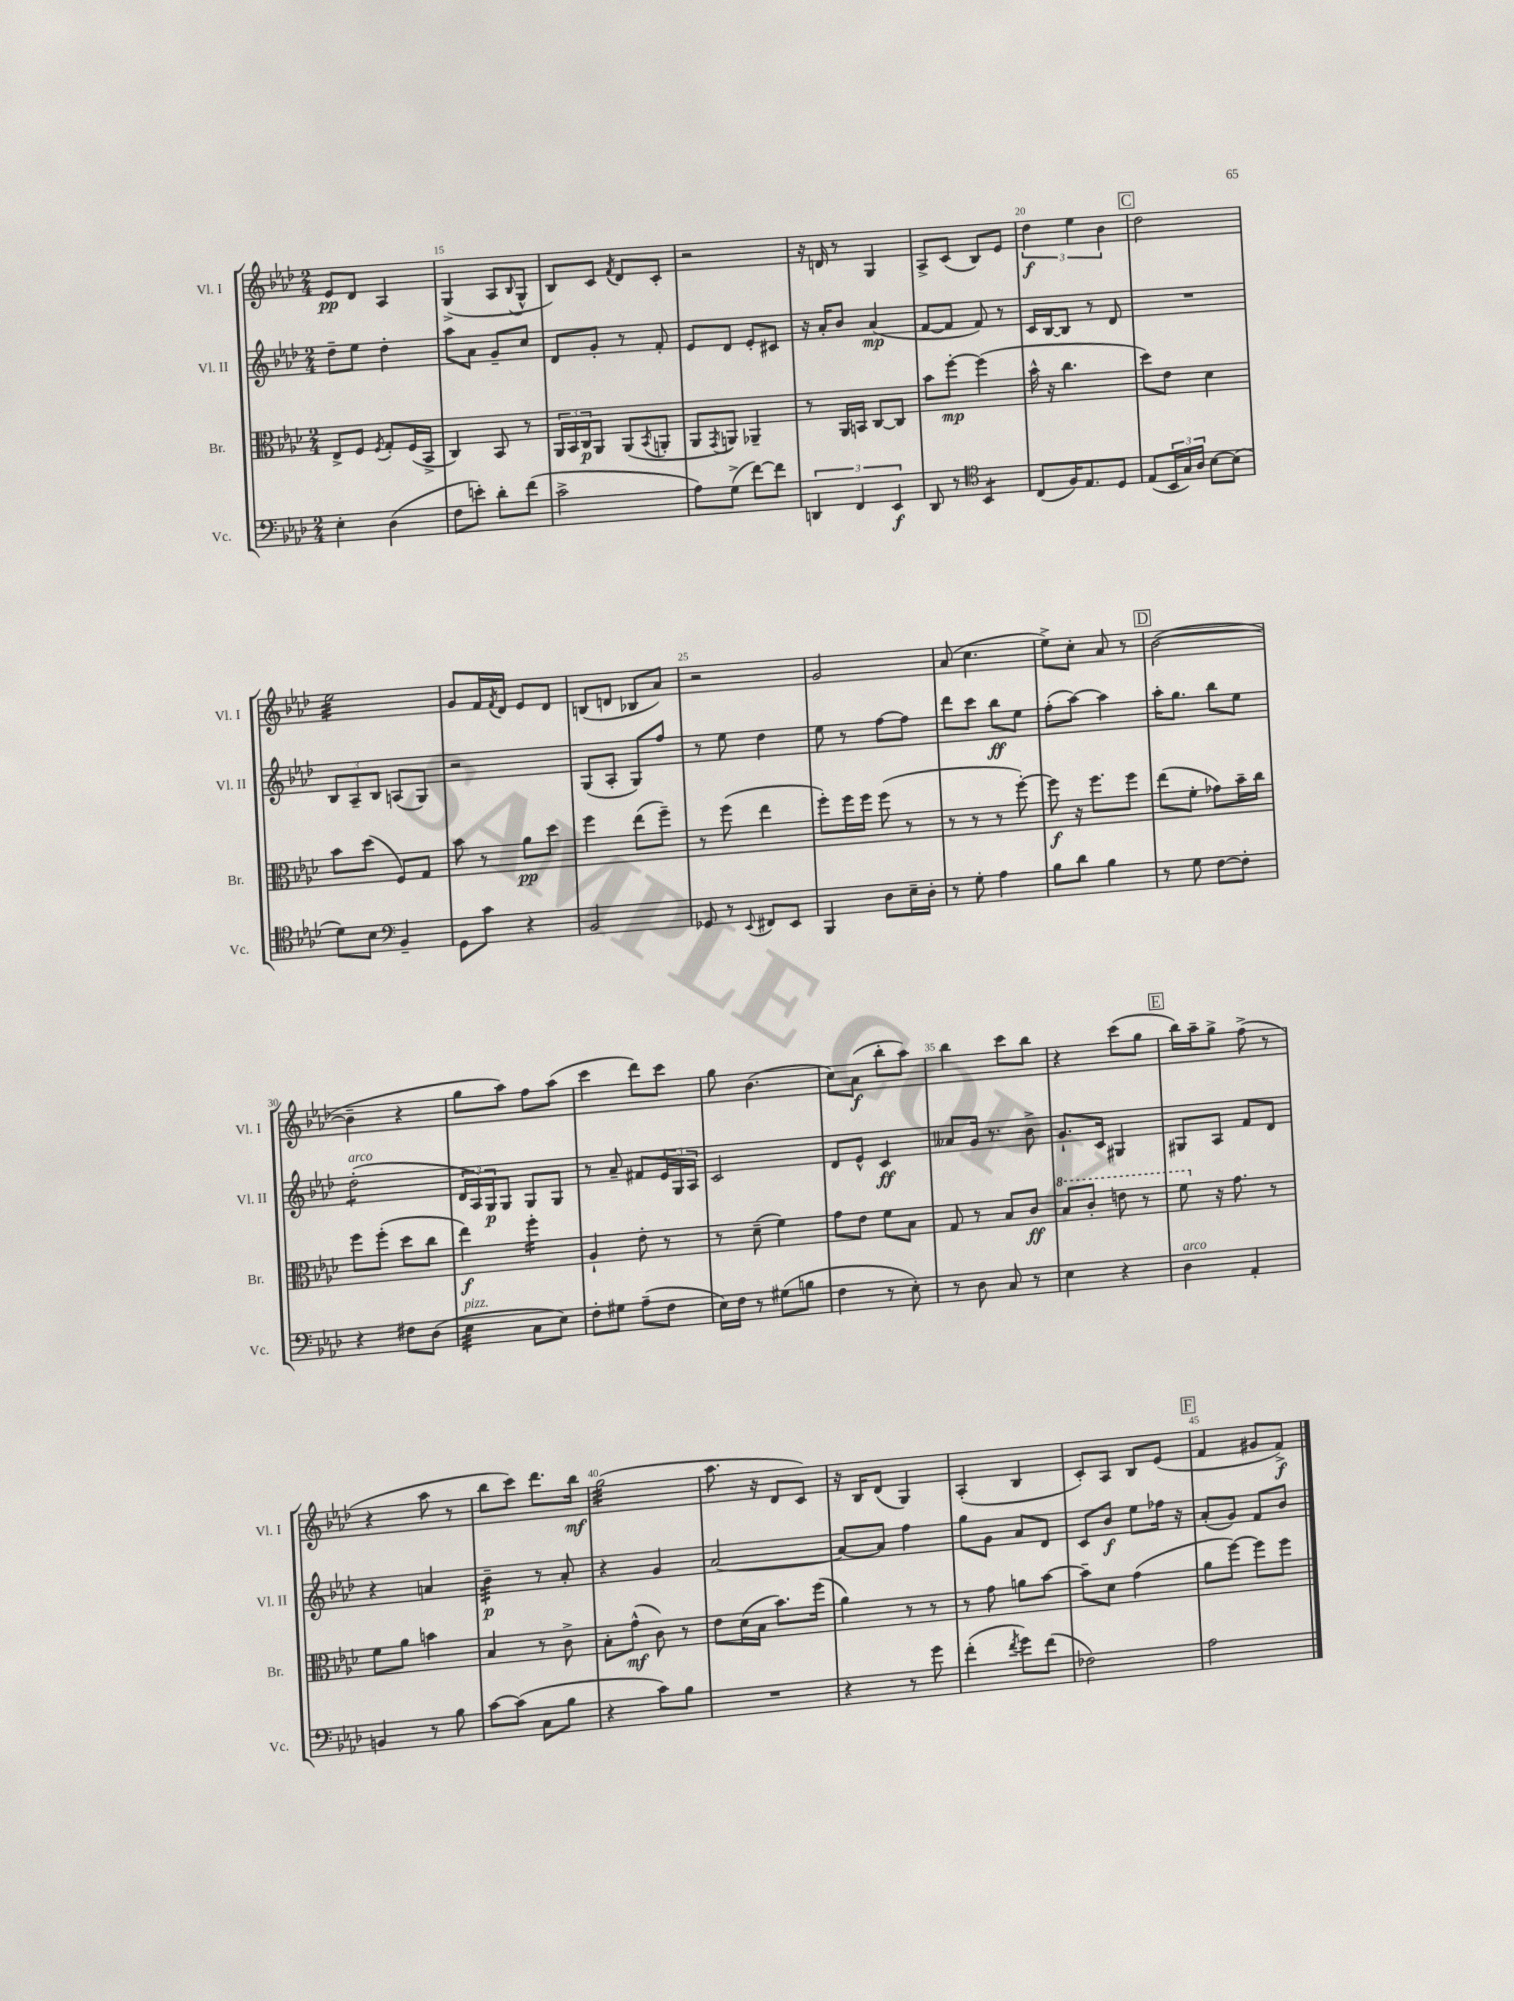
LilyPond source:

<<
\new StaffGroup <<
\new Staff = "s0" \with { instrumentName = "Vl. I" shortInstrumentName = "Vl. I" } {
    \clef treble \key aes \major \numericTimeSignature \time 2/4
    ees'8\pp des'8 aes4 |
    g4->( aes8 \appoggiatura { bes8 } g8-^ |
    bes8) c'8 \acciaccatura { f'8 } des'8 c'8-. |
    r2 |
    r16 d'16 r8 g4 |
    aes8-> c'8( bes8) ees'8 |
    \tuplet 3/2 { des''4\f ees''4 bes'4 } |
    \mark \markup { \box "C" } des''2 |
    ees''2:32 |
    g'8 f'16 \acciaccatura { f'8 } des'16 ees'8 des'8 |
    b8( d'8 bes8 aes'8) |
    r2 |
    g'2 |
    aes'8( c''4. |
    ees''8->) c''8-. aes'8 r8 |
    \mark \markup { \box "D" } bes'2~( |
    bes'4-- r4 |
    g''8 aes''8) f''8 aes''8( |
    c'''4 des'''8) c'''8 |
    g''8 bes'4.( |
    c''8) aes'8\f( bes''8-. aes''8) |
    bes''4 c'''8 bes''8 |
    r4 c'''8( g''8 |
    \mark \markup { \box "E" } bes''16) aes''16-- g''8-> f''8->( r8 |
    r4 aes''8 r8 |
    bes''8 c'''8) des'''8. bes''16\mf |
    g''2:32( |
    aes''8. r16 des'8 c'8) |
    r16 bes16 des'8( g4) |
    aes4-.( bes4 |
    c'8-.) aes8 bes8 ees'8( |
    \mark \markup { \box "F" } f'4 gis'8 f'8->\f) \bar "|." |
}
\new Staff = "s1" \with { instrumentName = "Vl. II" shortInstrumentName = "Vl. II" } {
    \clef treble \key aes \major \numericTimeSignature \time 2/4
    des''8-- ees''8 des''4-. |
    aes''8 aes'8 g'8-- c''8 |
    des'8 g'8-. r8 f'8-. |
    ees'8 des'8 ees'8-. cis'8 |
    r16 aes'16-. bes'8 aes'4\mp( |
    f'8~ f'8 f'8) r8 |
    c'16 bes16~ bes8 r8 des'8 |
    \mark \markup { \box "C" } R2 |
    \tuplet 3/2 { bes8 aes8-- bes8 } a8( g8) |
    r2 |
    g8( aes8-. g8) f''8 |
    r8 ees''8 des''4 |
    ees''8 r8 f''8~ f''8 |
    des'''8 c'''8 bes''8\ff ees''8 |
    f''8-.( aes''8~) aes''4 |
    \mark \markup { \box "D" } aes''16-. g''8. bes''8 ees''8 |
    des''2:8-.^\markup { \italic "arco" }( |
    \tuplet 3/2 { des'16 aes16) g16\p } g8 g8 g8 |
    r8 aes'8-- fis'8 \tuplet 3/2 { ees'16 g16 aes16 } |
    c'2 |
    des'8 ees'8-^ c'4\ff |
    aeses'8 g'16 r8. bes'8-> |
    g'8.-! c'16 gis4 |
    \mark \markup { \box "E" } gis8 aes8 f'8 des'8 |
    r4 a'4 |
    bes'4:32--\p r8 aes'8-. |
    r4 g'4 |
    aes'2~ |
    aes'8~ aes'8 f''4 |
    g''8 g'8 aes'8 des'8 |
    c'8 bes'8\f ees''8 fes''16 r16 |
    \mark \markup { \box "F" } aes'8-.( g'8) f'8 bes'8 \bar "|." |
}
\new Staff = "s2" \with { instrumentName = "Br." shortInstrumentName = "Br." } {
    \clef alto \key aes \major \numericTimeSignature \time 2/4
    ees8-> f8 \acciaccatura { f8 } g8-. f16( bes,16-> |
    c4) bes,8 r8 |
    \tuplet 3/2 { aes,16 bes,16 c16\p } aes,8 aes,8( \acciaccatura { bes,8 } a,8-. |
    aes,8 \acciaccatura { g,8 } a,8) aes,4-- |
    r8 aes,16 b,16 c8~ c8 |
    bes'8 f''8~-.\mp f''4( |
    bes'16-^ r16 c''4. |
    \mark \markup { \box "C" } des''8) ees'8 des'4 |
    bes'8 des''8( f8) g8 |
    bes'8 r8 aes'8\pp des''8 |
    f''4 ees''8( f''8--) |
    r8 f''8( ees''4 |
    f''8-.) f''16 f''16 f''8( r8 |
    r8 r8 r8 f''8~-.) |
    f''8\f r16 f''8. f''8 |
    \mark \markup { \box "D" } ees''8( f'8-. ges'8) bes'16-- c''16 |
    f''8 f''8-.( des''8 c''8 |
    ees''4\f) f''4:16-. |
    aes4-! ees'8-. r8 |
    r8 des'8--( f'4) |
    g'8 ees'8 f'8 bes8 |
    g8 r8 bes8 c'8\ff |
    \ottava #1 bes'8 c''8-. e''8 r8 |
    \mark \markup { \box "E" } f''8 \ottava #0 r16 g'8. r8 |
    f'8 aes'8 b'4 |
    bes4 r8 c'8-> |
    bes8-. g'8-^\mf( c'8) r8 |
    ees'8 des'16( bes16 bes'8.) f''16( |
    aes'4) r8 r8 |
    r8 g'8 a'8 bes'8~ |
    bes'8-- des'8 g'4( |
    \mark \markup { \box "F" } aes'8 f''8~) f''8 f''8 \bar "|." |
}
\new Staff = "s3" \with { instrumentName = "Vc." shortInstrumentName = "Vc." } {
    \clef bass \key aes \major \numericTimeSignature \time 2/4
    ees4-. des4( |
    f8 e'8-.) des'8-. f'8( |
    c'2-> |
    aes8) g8->( f'8~) f'8 |
    \tuplet 3/2 { d,4 f,4 ees,4\f } |
    des,8 r8 \clef tenor bes,4:8 |
    c8( f16) ees8. des8 |
    \mark \markup { \box "C" } ees8( \tuplet 3/2 { bes,16 g16) aes16 } bes8~ bes8( |
    des'8) bes8 \clef bass bes,4-- |
    g,8 c'8 r4 |
    bes,2 |
    ges,8 r8 \appoggiatura { ees,8 } fis,8 ees,8 |
    bes,,4 des8 ees16-- des16-. |
    r8 g8-. aes4 |
    bes8 des'8 bes4 |
    \mark \markup { \box "D" } r8 g8 f8~ f8-. |
    r4 fis8 des8( |
    ees4:32^\markup { \italic "pizz." } c8 ees8) |
    f8-. gis8 aes8--( f8 |
    ees16) f16 r8 gis8( b8 |
    f4 r8 ees8-.) |
    r8 des8 c8 r8 |
    ees4 r4 |
    \mark \markup { \box "E" } des4^\markup { \italic "arco" } aes,4-. |
    b,4 r8 bes8 |
    c'8~ c'8( c8 bes8 |
    r4 c'8) bes8 |
    R2 |
    r4 r8 g'8 |
    f'4-.( \acciaccatura { f'8 } g'8) f'8( |
    fes2) |
    \mark \markup { \box "F" } aes2 \bar "|." |
}
>>
>>
\layout { \context { \Score currentBarNumber = #14 \override BarNumber.break-visibility = ##(#f #t #t) barNumberVisibility = #(every-nth-bar-number-visible 5) } }
